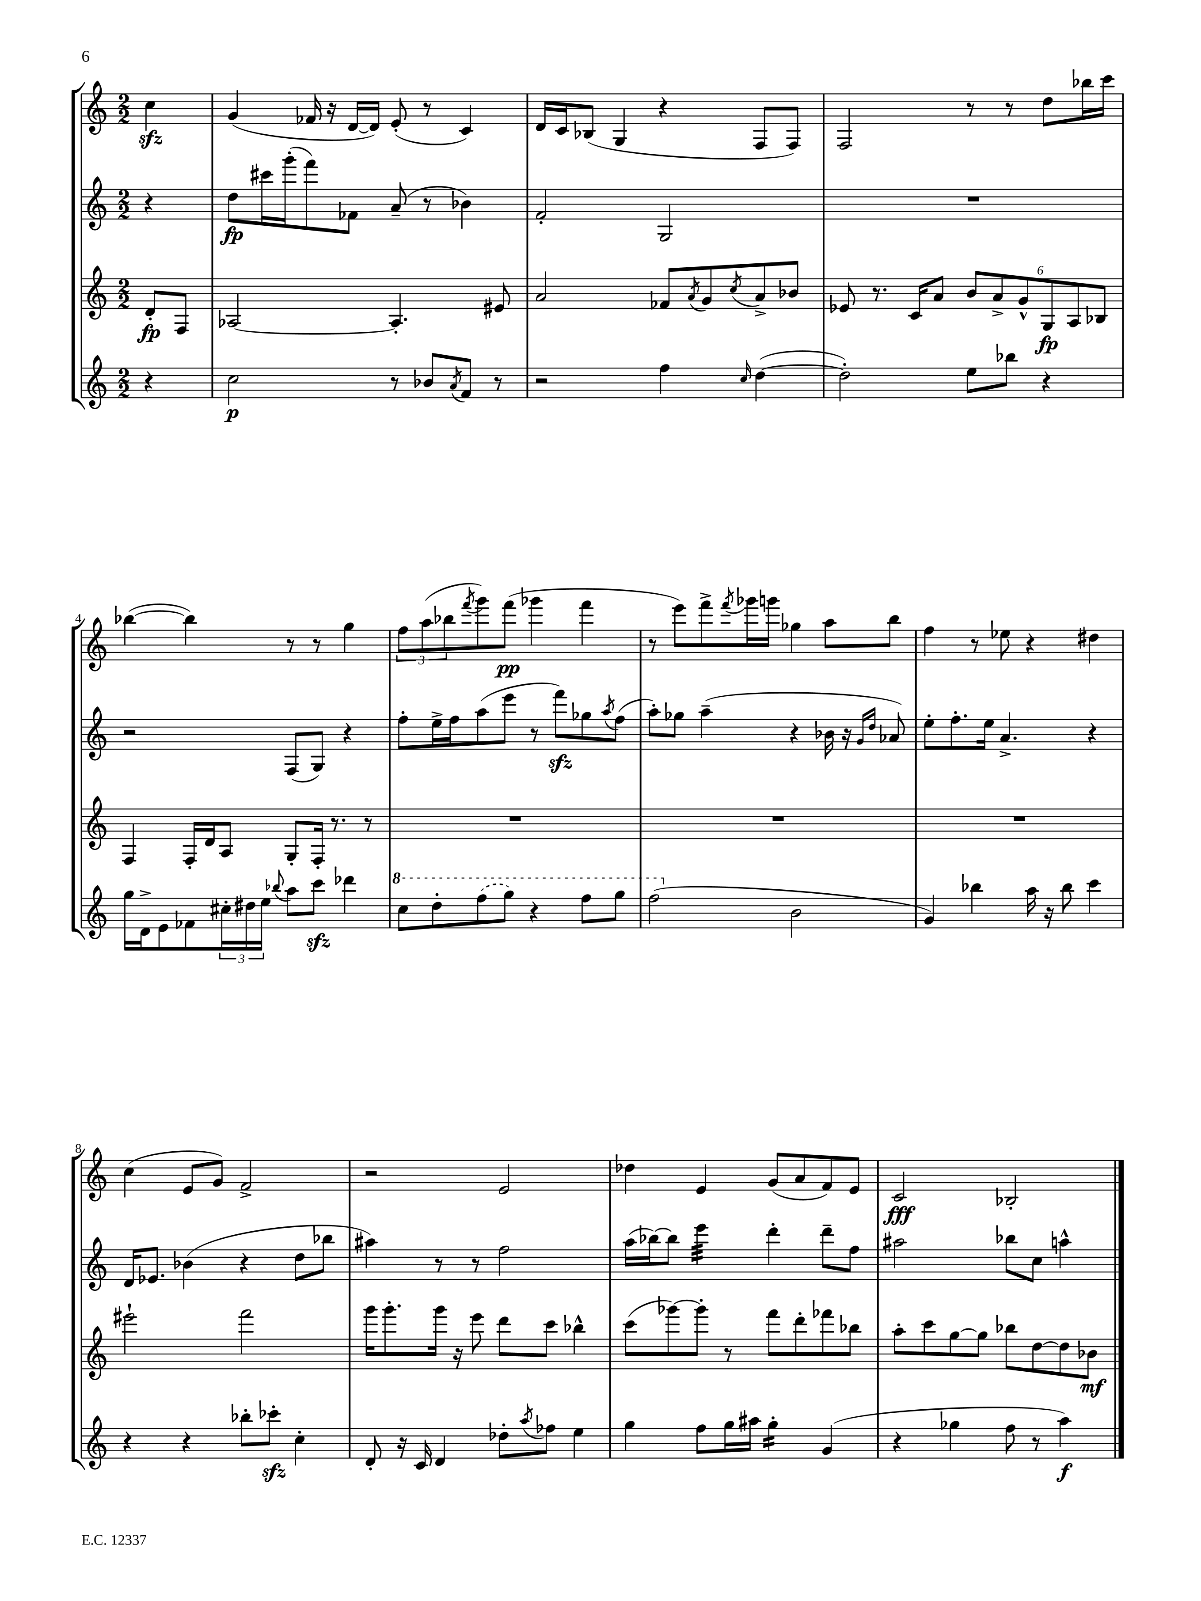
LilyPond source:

<<
\new StaffGroup <<
\new Staff = "s0" {
    \clef treble \key c \major \numericTimeSignature \time 2/2 \partial 4
    c''4\sfz |
    g'4( fes'16 r16 d'16~ d'16) e'8-.( r8 c'4) |
    d'16 c'16 bes8( g4 r4 f8 f8) |
    f2 r8 r8 d''8 bes''16 c'''16 |
    bes''4~( bes''4) r8 r8 g''4 |
    \tuplet 3/2 { f''8 a''8( bes''8 } \acciaccatura { f'''8 } g'''8) f'''8\pp( ges'''4 f'''4 |
    r8 e'''8) f'''8-> \acciaccatura { f'''8 } ges'''16 g'''16 ges''4 a''8 b''8 |
    f''4 r8 ees''8 r4 dis''4 |
    c''4( e'8 g'8) f'2-> |
    r2 e'2 |
    des''4 e'4 g'8( a'8 f'8) e'8 |
    c'2\fff bes2-. \bar "|." |
}
\new Staff = "s1" {
    \clef treble \key c \major \numericTimeSignature \time 2/2 \partial 4
    r4 |
    d''8\fp cis'''16 g'''16-.( f'''8) fes'8 a'8--( r8 bes'4) |
    f'2-. g2 |
    R1 |
    r2 f8( g8) r4 |
    f''8-. e''16-> f''16 a''8( e'''8 r8 f'''8\sfz) ges''8 \acciaccatura { a''8 } f''8( |
    a''8-.) ges''8 a''4--( r4 bes'16 r16 \grace { g'16 d''16 } aes'8) |
    e''8-. f''8.-. e''16 a'4.-> r4 |
    d'16 ees'8. bes'4( r4 d''8 bes''8 |
    ais''4) r8 r8 f''2 |
    a''16( bes''16~) bes''8 e'''4:32 d'''4-. d'''8-- f''8 |
    ais''2 bes''8 c''8 a''4-^ \bar "|." |
}
\new Staff = "s2" {
    \clef treble \key c \major \numericTimeSignature \time 2/2 \partial 4
    d'8-.\fp f8 |
    aes2~ aes4.-. eis'8 |
    a'2 fes'8 \acciaccatura { a'8 } g'8 \acciaccatura { c''8 } a'8-> bes'8 |
    ees'8 r8. c'16 a'8 \tuplet 6/4 { b'8 a'8-> g'8-^ g8\fp a8 bes8 } |
    f4 f16-. d'16 a8 g8-. f16-. r8. r8 |
    R1 |
    R1 |
    R1 |
    eis'''2-! f'''2 |
    g'''16 g'''8.-. g'''16 r16 e'''8 d'''8 c'''8 bes''4-^ |
    c'''8( ges'''8~) ges'''8-. r8 f'''8 d'''8-. fes'''8 bes''8 |
    a''8-. c'''8 g''8~ g''8 bes''8 d''8~ d''8 bes'8\mf \bar "|." |
}
\new Staff = "s3" {
    \clef treble \key c \major \numericTimeSignature \time 2/2 \partial 4
    r4 |
    c''2\p r8 bes'8 \acciaccatura { a'8 } f'8 r8 |
    r2 f''4 \grace { c''16 } d''4~( |
    d''2-.) e''8 bes''8 r4 |
    g''16 d'16-> e'8 fes'8 \tuplet 3/2 { cis''16-. dis''16 e''16 } \appoggiatura { bes''8 } a''8 c'''8\sfz des'''4 |
    \ottava #1 c'''8 d'''8-. \once \slurDashed f'''8( g'''8) r4 f'''8 g'''8 |
    f'''2( \ottava #0 b'2 |
    g'4) bes''4 a''16 r16 bes''8 c'''4 |
    r4 r4 bes''8-. ces'''8-.\sfz c''4-. |
    d'8-. r16 c'16 d'4 des''8-. \acciaccatura { a''8 } fes''8 e''4 |
    g''4 f''8 g''16 ais''16 g''4:16-. g'4( |
    r4 ges''4 f''8 r8 a''4\f) \bar "|." |
}
>>
>>
